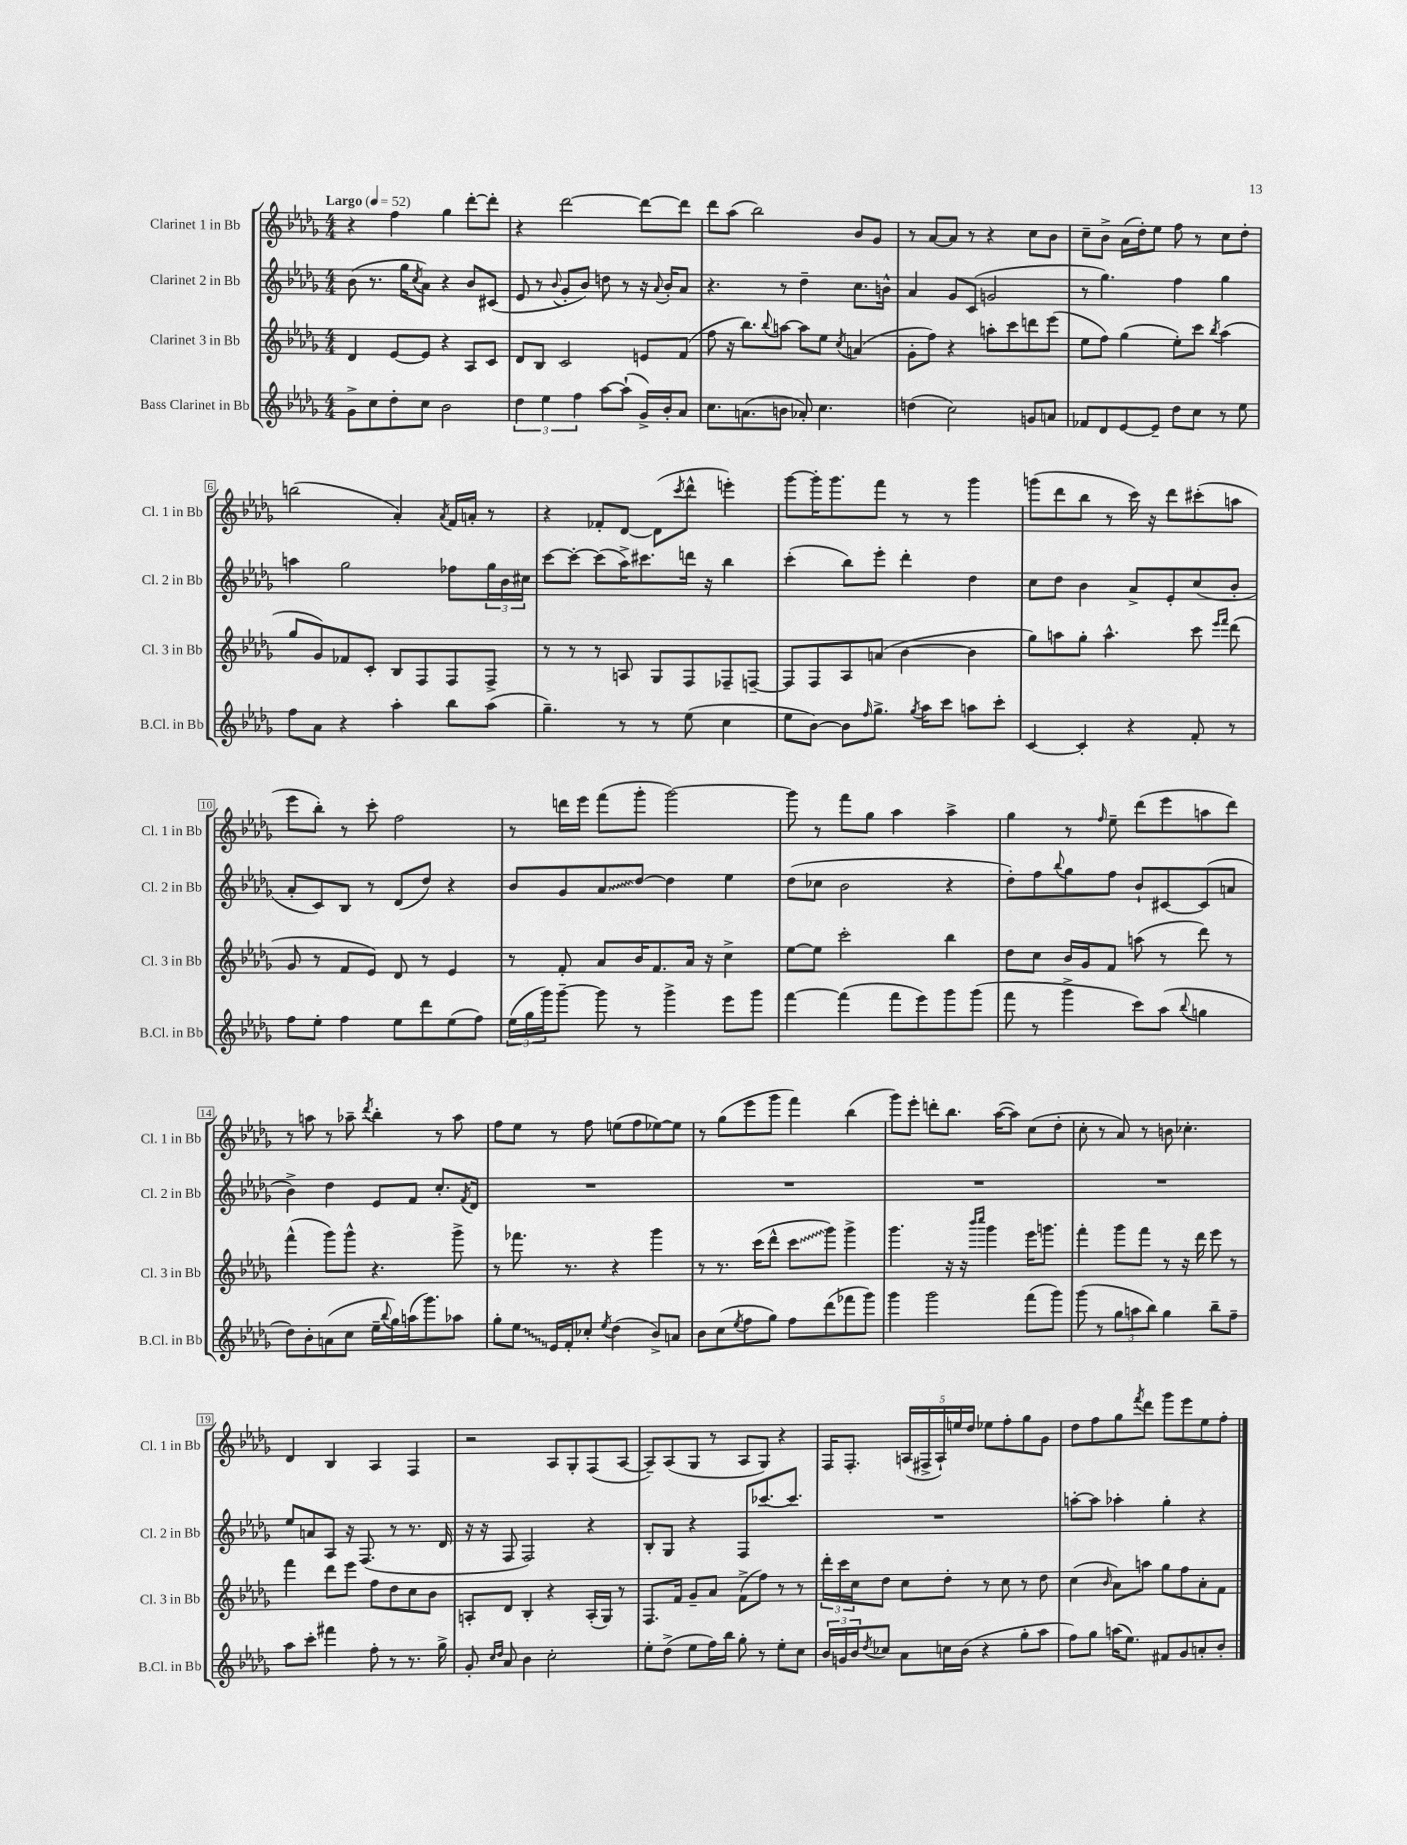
<<
\new StaffGroup <<
\new Staff = "s0" \with { instrumentName = "Clarinet 1 in Bb" shortInstrumentName = "Cl. 1 in Bb" } {
    \clef treble \key des \major \numericTimeSignature \time 4/4 \tempo "Largo" 4 = 52
    r4 f''4 ges''4 des'''8~-. des'''8-. |
    r4 des'''2~ des'''8~ des'''8 |
    des'''8 aes''8( bes''2) bes'8 ges'8 |
    r8 aes'8~ aes'8 r8 r4 c''8 bes'8 |
    c''8-- bes'8-> aes'16( des''16-.) ees''8 f''8 r8 c''8 des''8-. |
    b''2( aes'4-.) \acciaccatura { aes'8 } f'16 a'16-. r8 |
    r4 fes'8-. des'8~ des'8( \acciaccatura { c'''8 } des'''8-^ e'''4-.) |
    ges'''8~ ges'''16-. ges'''8. f'''8 r8 r8 ges'''4 |
    g'''8( des'''8 bes''8 r8 c'''16) r16 des'''8 cis'''8-.( a''8 |
    ees'''8 bes''8-.) r8 c'''8-. f''2 |
    r8 d'''16 ees'''16 f'''8( ges'''8-. ges'''2~) |
    ges'''8 r8 f'''8 ges''8 aes''4 aes''4-> |
    ges''4 r8 \grace { f''16 } ees''8-- des'''8( ees'''8 a''8 des'''8) |
    r8 a''8 r8 aes''8-- \acciaccatura { des'''8 } bes''4-. r8 aes''8 |
    f''8 ees''8 r8 f''8 e''8( f''8 ees''8~) ees''8 |
    r8 ges''8( ees'''8 ges'''8 f'''4) bes''4( |
    ges'''8) ees'''8-. d'''8-. bes''8. aes''16~( aes''8) c''8( des''8-. |
    c''8-. r8 aes'8) r8 b'8 ces''4.-. |
    des'4 bes4 aes4 f4 |
    r2 aes8 ges8-. f8( aes8~ |
    aes8--) aes8( ges8 r8 aes8 ges8) r4 |
    f16 f8.-. \tuplet 5/4 { a16( fis16-> a16-!) e''16 des''16 } ees''8 f''8-. ges''8 ges'8 |
    des''8 f''8 ges''8 \acciaccatura { f'''8 } des'''8 ges'''8 ees'''8 ees''8 f''8-. \bar "|." |
}
\new Staff = "s1" \with { instrumentName = "Clarinet 2 in Bb" shortInstrumentName = "Cl. 2 in Bb" } {
    \clef treble \key des \major \numericTimeSignature \time 4/4
    bes'8( r8. ges''16 \acciaccatura { c''8 } aes'8) r4 bes'8 cis'8( |
    ees'8 r8 \appoggiatura { bes'8 } ges'8-. bes'8) d''8 r8 r16 \appoggiatura { aes'8 } bes'16-. aes'8 |
    r4. r8 des''4-- c''8. b'16-^ |
    aes'4 ges'8 c'8( g'2 |
    r8 ges''4.) f''4 ges''4 |
    a''4 ges''2 fes''8 \tuplet 3/2 { ges''16 bes'16 cis''16 } |
    c'''8~ c'''8~-. c'''8( aes''16->) cis'''8. d'''16 r16 bes''4 |
    c'''4-.( bes''8) ees'''8-. des'''4-. des''4 |
    c''8 des''8 bes'4 aes'8-> ees'8-. c''8( bes'8-. |
    aes'8-. c'8) bes8 r8 des'8( des''8) r4 |
    bes'8 ges'8 \once \override Glissando.style = #'zigzag aes'8\glissando des''8~ des''4 ees''4 |
    des''8( ces''8 bes'2 r4 |
    des''8-.) f''8 \appoggiatura { bes''8 } ges''8 f''8 bes'8-! cis'8~ cis'8( a'8 |
    bes'4->) des''4 ees'8 f'8 c''8.-. \acciaccatura { f'8 } des'16 |
    R1 |
    R1 |
    R1 |
    R1 |
    ees''8 a'8 aes8 r16 f8.( r8 r8. des'16 |
    r16 r16 f8 f2) r4 |
    bes8-. ges8 r4 f8 ces'''8.~ ces'''8. |
    R1 |
    a''8~-. a''8 aes''4-. ges''4-. r4 \bar "|." |
}
\new Staff = "s2" \with { instrumentName = "Clarinet 3 in Bb" shortInstrumentName = "Cl. 3 in Bb" } {
    \clef treble \key des \major \numericTimeSignature \time 4/4
    des'4 ees'8~ ees'8 r4 aes8 c'8 |
    des'8 bes8 c'2 e'8 f'8( |
    f''8 r16 bes''8.) \appoggiatura { bes''8 } a''8~ a''8 ees''8 \acciaccatura { c''8 } a'4( |
    ges'8-. f''8) r4 a''8-. c'''8 d'''8 ees'''8( |
    ees''8 f''8) ges''4( ees''8-.) c'''8 \acciaccatura { bes''8 } aes''4( |
    ges''8 ges'8) fes'8 c'8-. bes8 f8 f8 f8-> |
    r8 r8 r8 a8 ges8 f8 fes8-- f8~-- |
    f8 f8 aes8 a'8( bes'4~ bes'4 |
    ges''8) a''8 ges''8-. a''4.-^ c'''8 \grace { ees'''16 f'''16 } des'''8( |
    ges'8 r8 f'8 ees'8) des'8 r8 ees'4 |
    r8 f'8-. aes'8 bes'16 f'8. aes'16 r16 c''4-> |
    ees''8~ ees''8 c'''2-. bes''4 |
    des''8 c''8 bes'16 ges'16 f'8 a''8( r8 des'''8) r8 |
    f'''4-^( ges'''8) ges'''8-^ r4. ges'''8-> |
    r8 fes'''8. r8. r4 ges'''4 |
    r8 r8. c'''16( des'''8-^ \once \override Glissando.style = #'zigzag c'''8\glissando ges'''8) ges'''4-> |
    ges'''4. r16 r16 \grace { bes'''16 c''''16 } ges'''4 ees'''16 g'''8. |
    f'''4-. ges'''8 f'''8 r8 r16 des'''16 ees'''8 r8 |
    f'''4 des'''8 ees'''8 f''8 des''8 c''8 bes'8 |
    a8-. des'8 bes4-. r4 a16-.( ges16) r8 |
    f8. f'16 ges'8-- aes'8 f'8->( f''8) r8 r8 |
    \tuplet 3/2 { des'''16-. c'''16 c''16 } des''8 c''8 des''8-. r8 c''8 r8 des''8 |
    c''4( \grace { bes'16 } aes'8) a''8 ges''8 f''8 aes'8-. f'8 \bar "|." |
}
\new Staff = "s3" \with { instrumentName = "Bass Clarinet in Bb" shortInstrumentName = "B.Cl. in Bb" } {
    \clef treble \key des \major \numericTimeSignature \time 4/4
    ges'8-> c''8 des''8-. c''8 bes'2 |
    \tuplet 3/2 { des''4 ees''4 f''4 } aes''8~ aes''8-!( ges'16->) bes'16-. aes'8 |
    c''8. a'8.( b'8 aes'8-.) c''4. |
    d''4( c''2) g'8 a'8 |
    fes'8 des'8 ees'8~ ees'8-- des''8 c''8 r8 ees''8 |
    f''8 aes'8 r4 aes''4-. bes''8 aes''8( |
    ges''4.--) r8 r8 ees''8( c''4 |
    ees''8 bes'8~) bes'8 \grace { f''16 } ges''8.-> \acciaccatura { ges''8 } aes''16 c'''8 a''8 c'''8-. |
    c'4~ c'4-. r4 f'8-. r8 |
    f''8 ees''8-. f''4 ees''8 des'''8 ees''8( f''8) |
    \tuplet 3/2 { ees''16( ges''16 ges'''16) } ges'''8~-- ges'''8 r8 ges'''4-> ees'''8 ges'''8 |
    f'''4~ f'''4( f'''8 ees'''8) ges'''8 ges'''8( |
    f'''8 r8 ges'''4-> c'''8) aes''8( \appoggiatura { bes''8 } g''4 |
    des''8) bes'8-. a'8( c''8 ees''16-- \appoggiatura { bes''8 } ges''16) a''16( ges'''8.) aes''8 |
    ges''8-. \once \override Glissando.style = #'zigzag ees''8\glissando ees'16 f'16-. ces''8-. \acciaccatura { ees''8 } des''4( bes'8->) a'8 |
    bes'8 c''8( \acciaccatura { ees''8 } f''8 ges''8) f''8 des'''8( fes'''8 ges'''8) |
    ges'''4 ges'''2 f'''8( ges'''8) |
    ges'''8( r8 \tuplet 3/2 { ges''8 a''8 bes''8) } ges''4 bes''8-- f''8-- |
    aes''8 c'''8-. fis'''4 f''8-. r8 r8. ges''16-> |
    ges'8-. \grace { c''16 des''16 } aes'8 bes'4 c''2-. |
    ees''8-. des''8->( ees''8 f''16) bes''16 ges''8-. r8 ees''8-. c''8 |
    \tuplet 3/2 { bes'16 g'16 bes'16 } \acciaccatura { des''8 } ces''8 aes'8 c''16 bes'16( r4 ges''8-. aes''8 |
    f''8) ges''8 a''16( ees''8.) fis'8 ges'8 a'8-. bes'8-. \bar "|." |
}
>>
>>
\layout { \context { \Score \override BarNumber.stencil = #(make-stencil-boxer 0.1 0.3 ly:text-interface::print) } }
